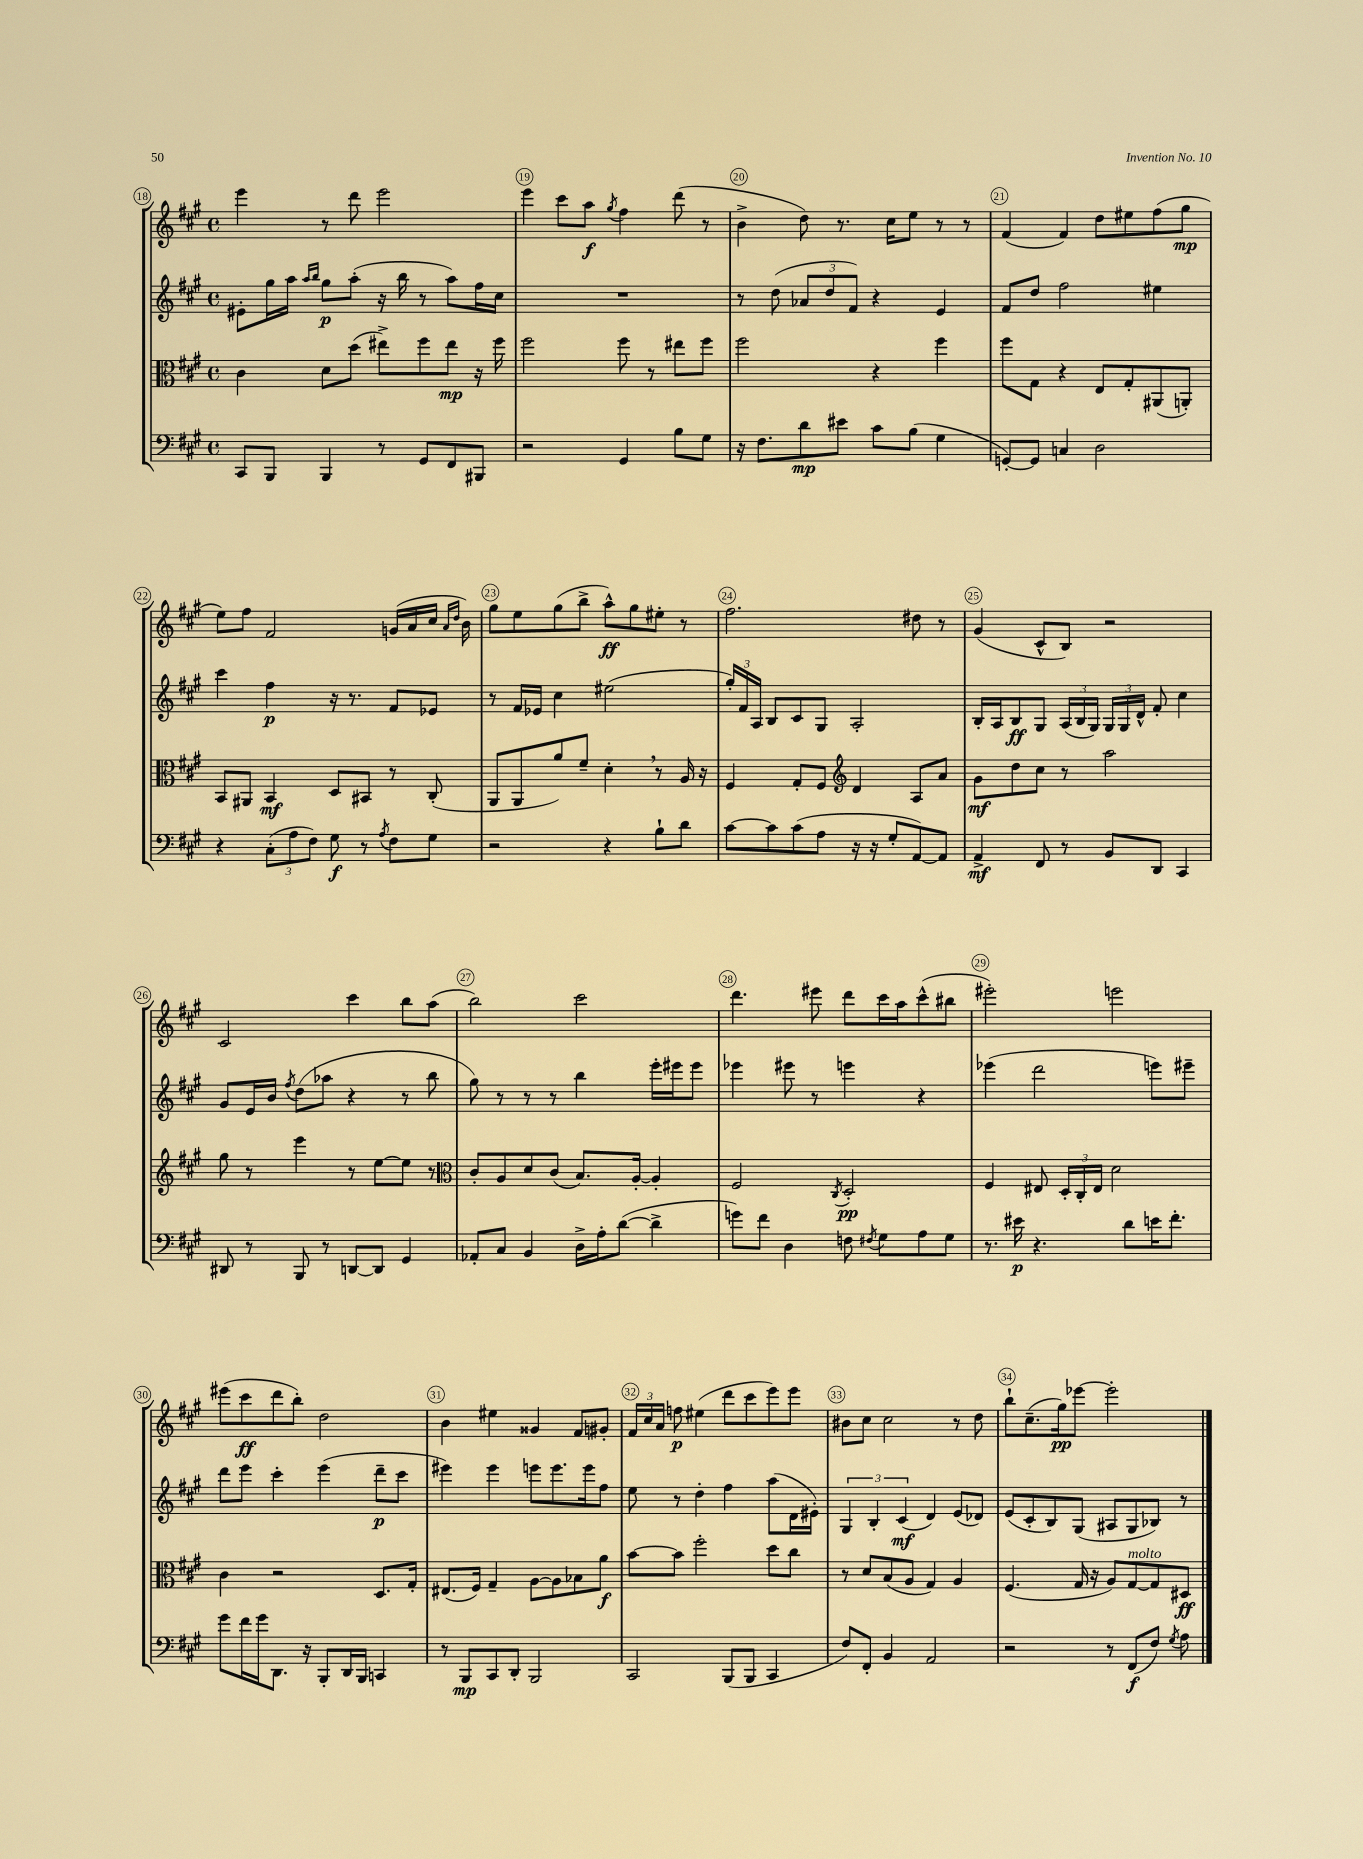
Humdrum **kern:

**kern	**kern	**kern	**kern
*staff4	*staff3	*staff2	*staff1
*clefF4	*clefC3	*clefG2	*clefG2
*k[f#c#g#]	*k[f#c#g#]	*k[f#c#g#]	*k[f#c#g#]
*M4/4	*M4/4	*M4/4	*M4/4
*met(c)	*met(c)	*met(c)	*met(c)
8CC#	4c#	8e#'	4eee
8BBB	.	16gg#	.
.	.	16aa	.
.	.	16qqaa	.
.	.	16qqbb	.
4BBB	8d	8gg#	8r
.	(8dd	(8aa'	8ddd
8r	8ee#^)	16r	2eee
.	.	16bb	.
8GG#	8ff#	8r	.
8FF#	8ee#	8aa)	.
8BBB#	16r	16ff#	.
.	16ff#	16cc#	.
=	=	=	=
2r	2ff#	1r	4eee
.	.	.	8ccc#
.	.	.	8aa
.	.	.	8qgg#
4GG#	8ff#	.	4ff#
.	8r	.	.
8B	8ee#	.	(8ddd
8G#	8ff#	.	8r
=	=	=	=
16r	2ff#	8r	4b^
8.F#	.	.	.
.	.	(8dd	.
8d	.	12a-	8dd)
.	.	12dd	.
8e#	.	.	8.r
.	.	12f#)	.
8c#	4r	4r	.
.	.	.	16cc#
(8B	.	.	8ee
4G#	4ff#	4e	8r
.	.	.	8r
=	=	=	=
[8GG')	8ff#	8f#	(4f#
8GG]	8G#	8dd	.
4C	4r	2ff#	4f#)
2D	8E	.	8dd
.	8G#'	.	8ee#
.	(8AA#	4ee#	(8ff#
.	8AA')	.	8gg#
=	=	=	=
4r	8BB	4ccc#	8ee)
.	8AA#	.	8ff#
(12C#'	4BB	4ff#	2f#
12A	.	.	.
12F#)	.	.	.
8G#	8D	16r	.
.	.	8.r	.
8r	8BB#	.	.
8qA	.	.	.
8F#	8r	8f#	(16g
.	.	.	16a
8G#	(8C#'	8e-	16cc#
.	.	.	16qqa
.	.	.	16qqdd
.	.	.	16b)
=	=	=	=
2r	8AA	8r	8gg#
.	8AA	16f#	8ee
.	.	16e-	.
.	8a)	4cc#	(8gg#
.	8f#~	.	8bb^
4r	4d'	(2ee#	8aa^^)
.	.	.	8gg#
8B`	8r	.	8ee#'
8d	16A	.	8r
.	16r	.	.
=	=	=	=
[8c#	4F#	24gg#')	2.ff#
.	.	24f#	.
.	.	24A	.
8c#]	.	8B	.
(8c#	8G#'	8c#	.
8A	8F#	8G#	.
*	*clefG2	*	*
16r	4d	2A'	.
16r	.	.	.
8G#'	.	.	.
[8AA)	8A	.	8dd#
8AA]	8a	.	8r
=	=	=	=
4AA^	8g#	16B'	(4g#
.	.	16A	.
.	8dd	8B	.
8FF#	8cc#	8G#	8c#^^
8r	8r	(24A	8B)
.	.	24B	.
.	.	24G#)	.
8BB	2aa	24G#	2r
.	.	24G#	.
.	.	24d^^	.
8DD	.	8f#'	.
4CC#	.	4cc#	.
=	=	=	=
8DD#	8gg#	8g#	2c#
8r	8r	16e	.
.	.	16b	.
.	.	8qff#	.
8BBB	4eee	(8dd	.
8r	.	8aa-	.
[8DD	8r	4r	4ccc#
8DD]	[8ee	.	.
4GG#	8ee]	8r	8bb
.	8r	8bb	(8aa
=	=	=	=
*	*clefC3	*	*
8AA-'	8c#'	8gg#)	2bb)
8C#	8A	8r	.
4BB	8d	8r	.
.	(8c#	8r	.
16D^	8.B)	4bb	2ccc#
16A'	.	.	.
([8d	.	.	.
.	[16A'	.	.
4d^]	4A']	16eee'	.
.	.	16eee#	.
.	.	8eee#	.
=	=	=	=
8g)	2F#	4eee-	4.ddd
8f#	.	.	.
4D	.	8eee#	.
.	.	8r	8eee#
.	8qC#	.	.
8F	2D'	4eee	8ddd
8qF#	.	.	.
8G#	.	.	16ccc#
.	.	.	16aa
8A	.	4r	(8ccc#^^
8G#	.	.	8bb#
=	=	=	=
8.r	4F#	(4eee-	2eee#')
16e#	.	.	.
4.r	8E#	2ddd	.
.	24D'	.	.
.	24C#'	.	.
.	24E#	.	.
.	2d	.	2eee
8d	.	.	.
16e	.	8eee)	.
8.f#'	.	.	.
.	.	8eee#~	.
=	=	=	=
8g#	4c#	8ddd	(8eee#
16f#	.	8eee	8ccc#
16g#	.	.	.
8.DD	2r	4ccc#'	8ddd
.	.	.	8bb')
16r	.	.	.
8BBB'	.	(4eee	2dd
16DD	.	.	.
16BBB	.	.	.
4CC	8.D	8ddd~	.
.	.	8ccc#	.
.	16G#'	.	.
=	=	=	=
8r	(8.E#	4eee#)	4b
8BBB	.	.	.
.	16F#)	.	.
8CC#	4G#~	4eee#	4ee#
8DD'	.	.	.
2BBB	[8A	8eee	4g##
.	8A]	8.eee	.
.	8B-	.	8f#
.	.	16eee	.
.	8a	8ff#	8g#'
=	=	=	=
2CC#	[8b	8ee	24f#
.	.	.	24cc#
.	.	.	24a
.	8b]	8r	8ff
.	2ff#'	4dd'	(4ee#
(8BBB	.	4ff#	8ddd
8BBB	.	.	8ccc#
4CC#	8dd	(8aa	8eee)
.	8cc#	16d	8eee
.	.	16e#')	.
=	=	=	=
8F#)	8r	6G#	8b#
8FF#'	8d	.	8cc#
.	.	6B'	.
4BB	(8B	.	2cc#
.	.	(6c#	.
.	8A	.	.
2AA	4G#)	4d)	.
.	4A	(8e	8r
.	.	8d-)	8dd
=	=	=	=
2r	(4.F#	(8e	8bb`
.	.	8c#'	(8.cc#~
.	.	8B)	.
.	.	.	16gg#)
.	16G#	(8G#	[8eee-
.	16r	.	.
8r	8A)	8A#	2eee-']
(8FF#	[8G#	8G#	.
8F#)	8G#]	8B-)	.
8qG#	.	.	.
8A	8D#	8r	.
==	==	==	==
*-	*-	*-	*-
